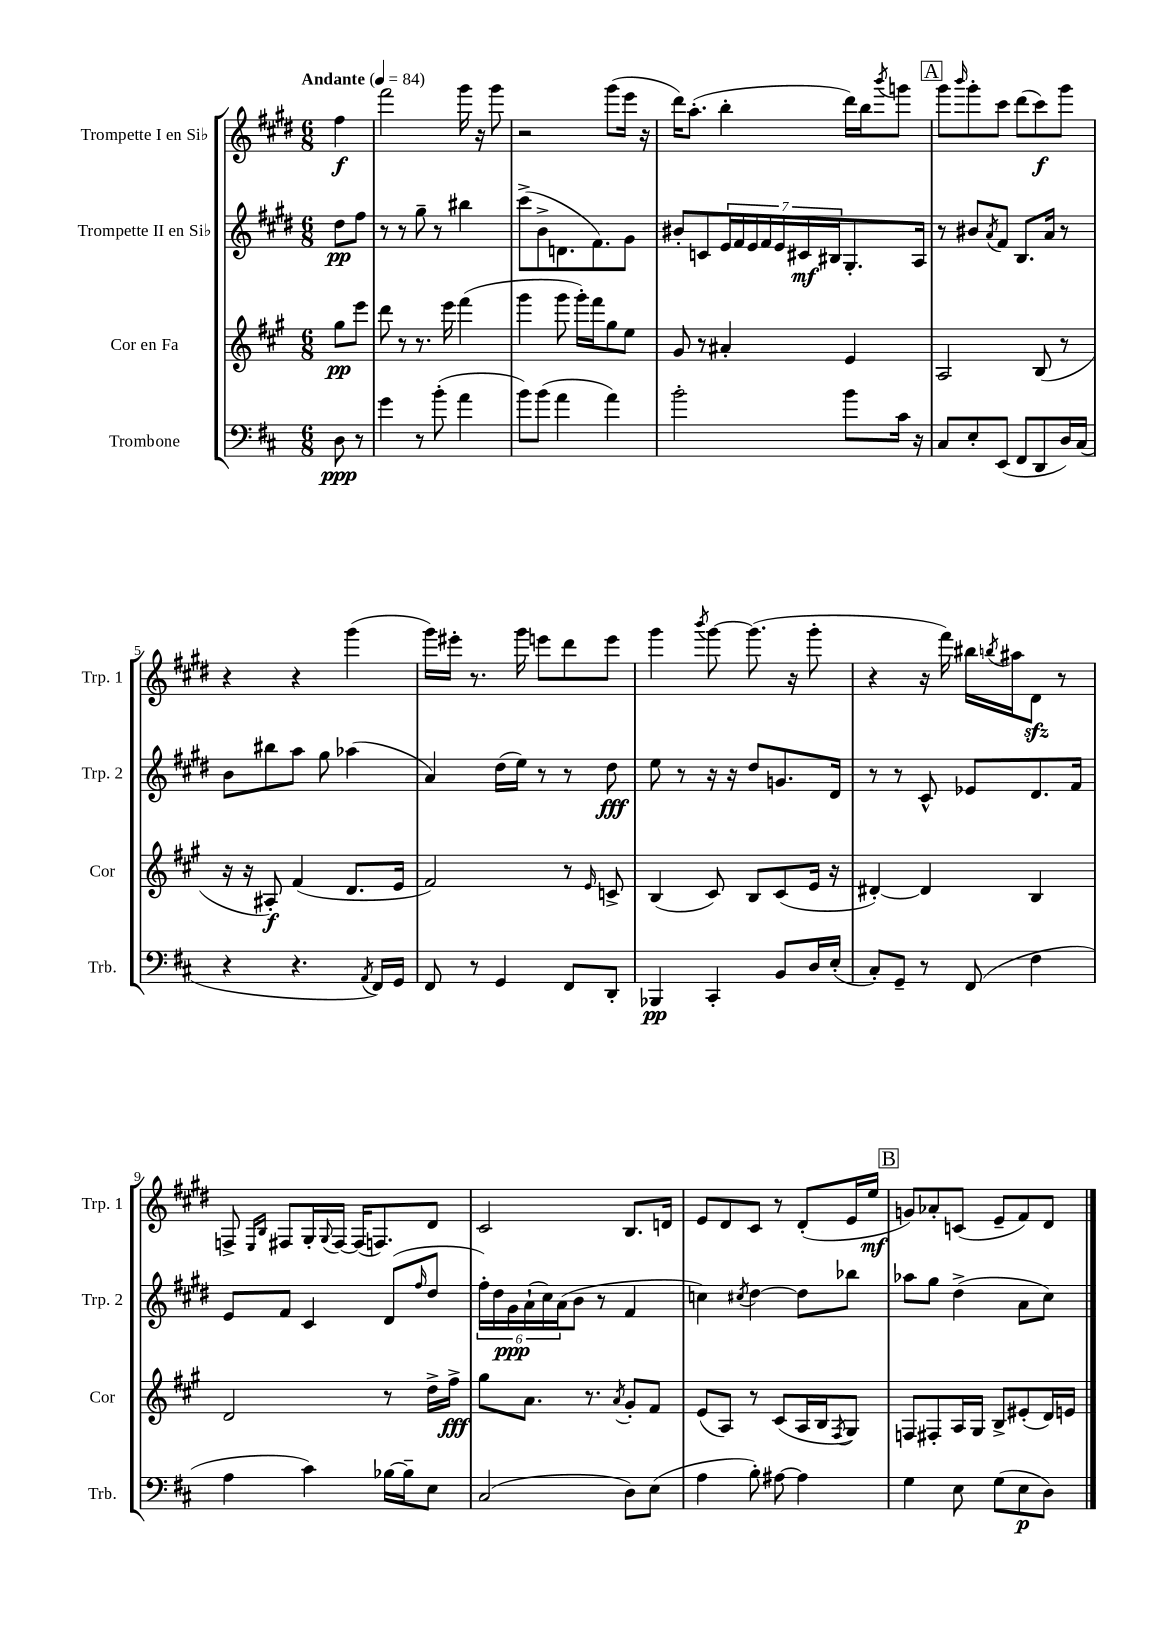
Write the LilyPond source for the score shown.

<<
\new StaffGroup <<
\new Staff = "s0" \with { instrumentName = "Trompette I en Sib" shortInstrumentName = "Trp. 1" } {
    \clef treble \key e \major \numericTimeSignature \time 6/8 \partial 4 \tempo "Andante" 4 = 84
    fis''4\f |
    fis'''2 gis'''16 r16 gis'''8 |
    r2 gis'''8( e'''16 r16 |
    dis'''16) a''8.-.( b''4-. dis'''16) b''16 \acciaccatura { b'''8 } g'''8 |
    \mark \markup { \box "A" } gis'''8 \grace { b'''16 } gis'''8-. cis'''8 dis'''8( cis'''8\f) gis'''8 |
    r4 r4 gis'''4( |
    gis'''16) eis'''16-. r8. gis'''16 e'''8 dis'''8 e'''8 |
    gis'''4 \acciaccatura { b'''8 } gis'''8~ gis'''8.( r16 gis'''8-. |
    r4 r16 fis'''16) bis''16 \acciaccatura { b''8 } ais''16 dis'8\sfz r8 |
    f8-> \grace { e16 b16 } fis8 gis16-. \appoggiatura { gis8 } fis16~ fis16( f8.) dis'8 |
    cis'2 b8. d'16 |
    e'8 dis'8 cis'8 r8 dis'8-.( e'16 e''16\mf |
    \mark \markup { \box "B" } g'8) aes'8-. c'8( e'8-- fis'8) dis'8 \bar "|." |
}
\new Staff = "s1" \with { instrumentName = "Trompette II en Sib" shortInstrumentName = "Trp. 2" } {
    \clef treble \key e \major \numericTimeSignature \time 6/8 \partial 4
    dis''8\pp fis''8 |
    r8 r8 gis''8-- r8 bis''4 |
    cis'''8->( b'8-> d'8. fis'8.) gis'8 |
    bis'8-. c'8 \tuplet 7/4 { e'16 fis'16 e'16 fis'16 e'16 cis'16\mf bis16 } gis8.-. a16 |
    \mark \markup { \box "A" } r8 bis'8 \acciaccatura { a'8 } fis'8 b8. a'16 r8 |
    b'8 bis''8 a''8 gis''8 aes''4( |
    a'4) dis''16( e''16) r8 r8 dis''8\fff |
    e''8 r8 r16 r16 dis''8 g'8. dis'16 |
    r8 r8 cis'8-^ ees'8 dis'8. fis'16 |
    e'8 fis'8 cis'4 dis'8( \grace { fis''16 } dis''8 |
    \tuplet 6/4 { fis''16-.) dis''16 gis'16\ppp a'16-!( cis''16) a'16( } b'8 r8 fis'4 |
    c''4) \acciaccatura { cis''8 } dis''4~ dis''8 bes''8 |
    \mark \markup { \box "B" } aes''8 gis''8 dis''4->( a'8 cis''8) \bar "|." |
}
\new Staff = "s2" \with { instrumentName = "Cor en Fa" shortInstrumentName = "Cor" } {
    \clef treble \key a \major \numericTimeSignature \time 6/8 \partial 4
    gis''8\pp e'''8 |
    d'''8 r8 r8. e'''16 fis'''4( |
    gis'''4 gis'''8 gis'''16-.) fis'''16 gis''8 e''8 |
    gis'8 r8 ais'4-. e'4 |
    \mark \markup { \box "A" } a2 b8( r8 |
    r16 r16 ais8-.\f) fis'4( d'8. e'16 |
    fis'2) r8 \grace { e'16 } c'8-> |
    b4( cis'8) b8 cis'8( e'16 r16 |
    dis'4~-.) dis'4 b4 |
    d'2 r8 d''16-> fis''16->\fff |
    gis''8 a'8. r8. \acciaccatura { a'8 } gis'8-. fis'8 |
    e'8( a8) r8 cis'8( a16 b16 \acciaccatura { fis8 } gis8) |
    \mark \markup { \box "B" } f8 fis8-. a16 gis16 b8-> eis'8-.( d'16) e'16 \bar "|." |
}
\new Staff = "s3" \with { instrumentName = "Trombone" shortInstrumentName = "Trb." } {
    \clef bass \key d \major \numericTimeSignature \time 6/8 \partial 4
    d8\ppp r8 |
    g'4 r8 b'8-.( a'4 |
    b'8) b'8( a'4 a'4) |
    b'2-. b'8 cis'16 r16 |
    \mark \markup { \box "A" } cis8 e8-. e,8( fis,8 d,8 d16) cis16( |
    r4 r4. \acciaccatura { a,8 } fis,16) g,16 |
    fis,8 r8 g,4 fis,8 d,8-. |
    bes,,4\pp cis,4-. b,8 d16 e16-.( |
    cis8-.) g,8-- r8 fis,8( fis4 |
    a4 cis'4) bes16~ bes16-- e8 |
    cis2( d8) e8( |
    a4 b8-.) ais8~ ais4 |
    \mark \markup { \box "B" } g4 e8 g8( e8\p d8) \bar "|." |
}
>>
>>
